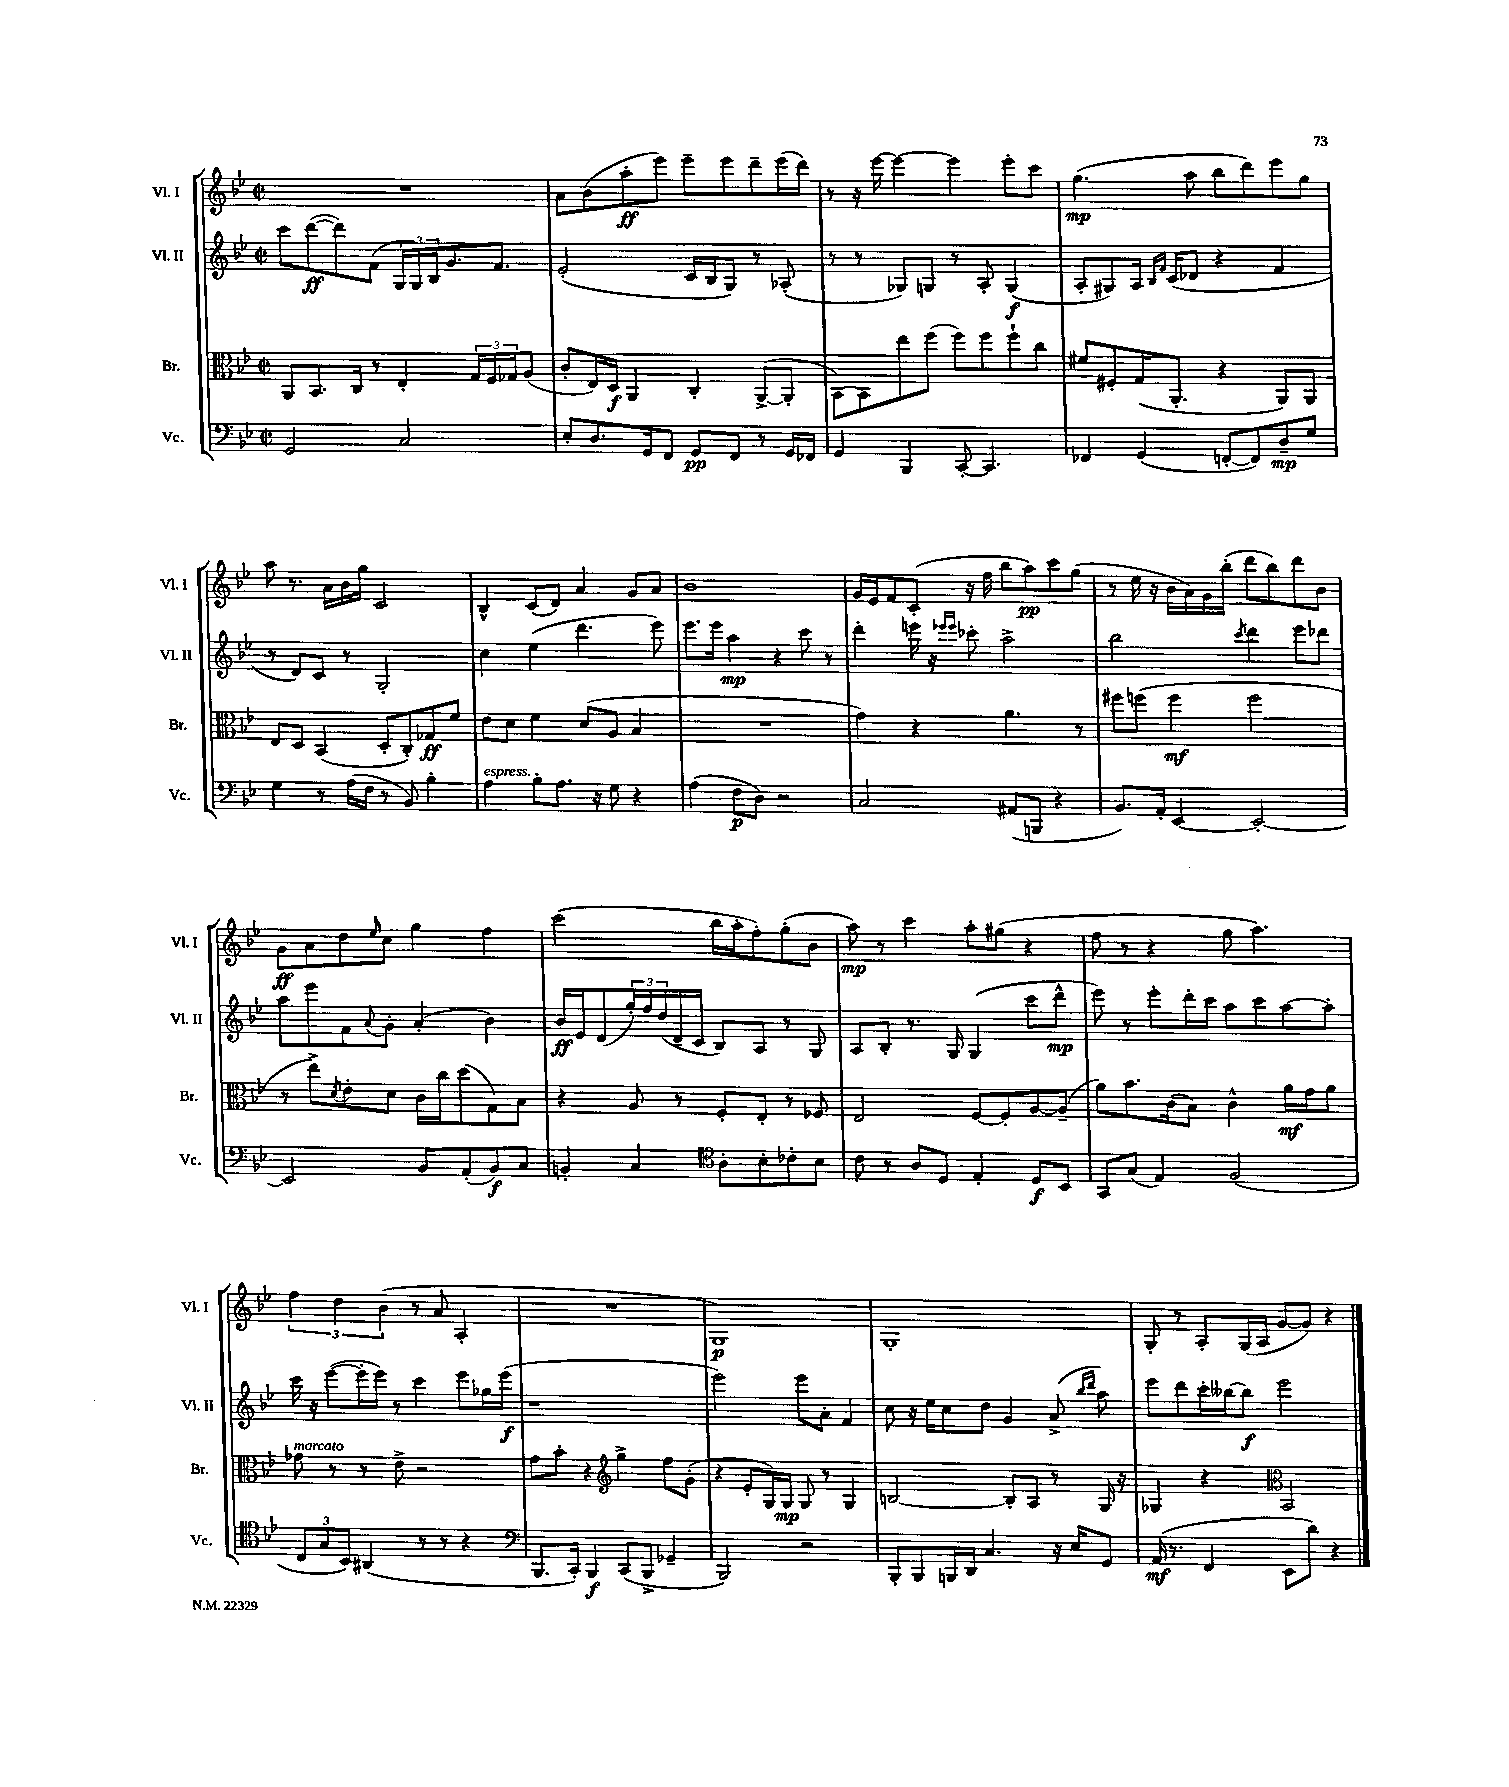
<<
\new StaffGroup <<
\new Staff = "s0" \with { instrumentName = "Vl. I" shortInstrumentName = "Vl. I" } {
    \clef treble \key bes \major \defaultTimeSignature \time 2/2
    R1 |
    a'8 bes'8( a''8-.\ff ees'''8) ees'''8-- ees'''8 d'''8-- ees'''16( d'''16) |
    r8 r16 ees'''16~ ees'''4~ ees'''4 ees'''8-. c'''8 |
    g''4.\mp( a''8 bes''8 d'''8) ees'''8 g''8 |
    a''8 r8. a'16 bes'16 g''16 c'2 |
    bes4-^ c'8( d'8) a'4 g'8 a'8 |
    bes'1 |
    g'16 ees'16 f'8 c'8-.( r16 f''16 bes''8 a''8\pp) c'''8 g''8( |
    r8 ees''16 r16 bes'16 a'16) g'16 bes''16-.( d'''8 bes''8) d'''8 bes'8 |
    g'8\ff a'8 d''8 \grace { ees''16 } c''8 g''4 f''4 |
    c'''2( bes''16 a''16-. f''8-.) g''8-.( bes'8 |
    a''8\mp) r8 c'''4 a''8-. gis''8( r4 |
    f''8 r8 r4 g''8 a''4.) |
    \tuplet 3/2 { f''4 d''4 bes'4( } r8 a'8 a4-. |
    R1 |
    g1\p) |
    g1-. |
    g8-. r8 a8-. g16( a16 g'8~ g'8) r4 \bar "|." |
}
\new Staff = "s1" \with { instrumentName = "Vl. II" shortInstrumentName = "Vl. II" } {
    \clef treble \key bes \major \defaultTimeSignature \time 2/2
    c'''8 d'''8~\ff( d'''8) f'8( \tuplet 3/2 { g16 g16) bes16 } g'8. f'8. |
    ees'2-.( c'16 bes16 g8) r8 aes8-.( |
    r8 r8 ges8) g8 r8 a8-. g4\f( |
    a8-. gis8) a16 \grace { bes16 f'16 } c'16( des'8 r4 f'4 |
    r8 d'8) c'8 r8 g2-. |
    c''4 ees''4( d'''4. ees'''8) |
    ees'''8. ees'''16 a''4\mp r4 c'''8 r8 |
    d'''4-. e'''16 r16 \grace { ees'''16 ees'''16 } ces'''8-. a''2-> |
    bes''2 \acciaccatura { c'''8 } d'''4 ees'''8 des'''8 |
    a''8 ees'''8 f'8 \appoggiatura { a'8 } g'8-. a'4-.( bes'4) |
    bes'16\ff ees'16 d'8( \tuplet 3/2 { g''16-.) f''16 d''16( } d'16-- c'16 bes8) a8 r8 g8 |
    a8 bes8-. r8. g16 g4( c'''8 d'''8-^\mp |
    ees'''8) r8 ees'''8-. d'''16-. c'''16 a''8 c'''8 a''8~ a''8-. |
    c'''16 r16 ees'''8~( ees'''16-. ees'''16) r8 c'''4 ees'''8 ges''16 ees'''16\f( |
    r1 |
    ees'''2) ees'''8 a'8-. f'4 |
    c''8 r16 ees''16 c''8 d''8 g'4 a'8->( \grace { bes''16 d'''16 } a''8) |
    ees'''8 d'''8 c'''16-. beses''16~ beses''8\f ees'''2 \bar "|." |
}
\new Staff = "s2" \with { instrumentName = "Br." shortInstrumentName = "Br." } {
    \clef alto \key bes \major \defaultTimeSignature \time 2/2
    a,8 bes,8. c16 r8 ees4-. \tuplet 3/2 { g16 f16 ges16 } a8( |
    c'8-. ees16) d16\f a,4 c4-. a,8~->( a,8-. |
    bes,8~) bes,8 ees''8 f''8( f''8) f''8 f''8-! c''8 |
    fis'8 fis8-. g16( a,8.-. r4 a,8) a,8 |
    ees8 d8 bes,4( d8-. c8-.) ges8\ff f'8 |
    ees'8 d'8 f'4 d'8( a8 bes4 |
    R1 |
    g'4) r4 a'4. r8 |
    fis''8 f''8( f''4\mf f''2 |
    r8 ees''8->) \acciaccatura { d'8 } ees'8-. d'8 c'16 c''16 d''8( g8) bes8 |
    r4 a8 r8 f8-. ees8-. r8 fes8 |
    ees2 f8~ f8-. a8~ a8--( |
    a'8) bes'8. c'16( bes8) c'4-^ a'16\mf g'16 a'8 |
    ges'8^\markup { \italic "marcato" } r8 r8 ees'8-> r2 |
    g'8 bes'8-. r4 \clef treble g''4-> f''8 g'8-.( |
    r4 ees'8-. g16) g16\mp g8 r8 g4 |
    b2~ b8-. a8 r8 g16 r16 |
    ges4 r4 \clef alto bes,2 \bar "|." |
}
\new Staff = "s3" \with { instrumentName = "Vc." shortInstrumentName = "Vc." } {
    \clef bass \key bes \major \defaultTimeSignature \time 2/2
    g,2 c2 |
    ees8-. d8. g,16 f,8 g,8\pp f,8 r8 g,16 fes,16 |
    g,4 bes,,4 c,8~-. c,4. |
    fes,4 g,4( f,8~-. f,8) d8--\mp g8 |
    g4 r8 a16( f16 r8 bes,8) bes4-. |
    a4^\markup { \italic "espress." } bes8-. a8. r16 g8 r4 |
    a4( f8\p d8) r2 |
    c2 ais,8( b,,8 r4 |
    bes,8.) a,16-. ees,4~ ees,2~-. |
    ees,2 bes,8 a,8-.( bes,8\f) c8 |
    b,4-. c4 \clef tenor a8-. bes8-. ces'8-. bes8 |
    c'8 r8 a8 d8 ees4-. d8\f bes,8 |
    g,8 g8( ees4) f2( |
    \tuplet 3/2 { c8 g8 bes,8) } ais,4( r8 r8 r4 |
    \clef bass bes,,8. c,16-.) bes,,4\f c,8( bes,,8-> ges,4-- |
    bes,,2) r2 |
    bes,,8-. bes,,8 b,,16 d,16 c4. r16 ees16 g,8 |
    a,16\mf( r8. f,4 ees,8 d'8) r4 \bar "|." |
}
>>
>>
\layout { \context { \Score \remove "Bar_number_engraver" } }
